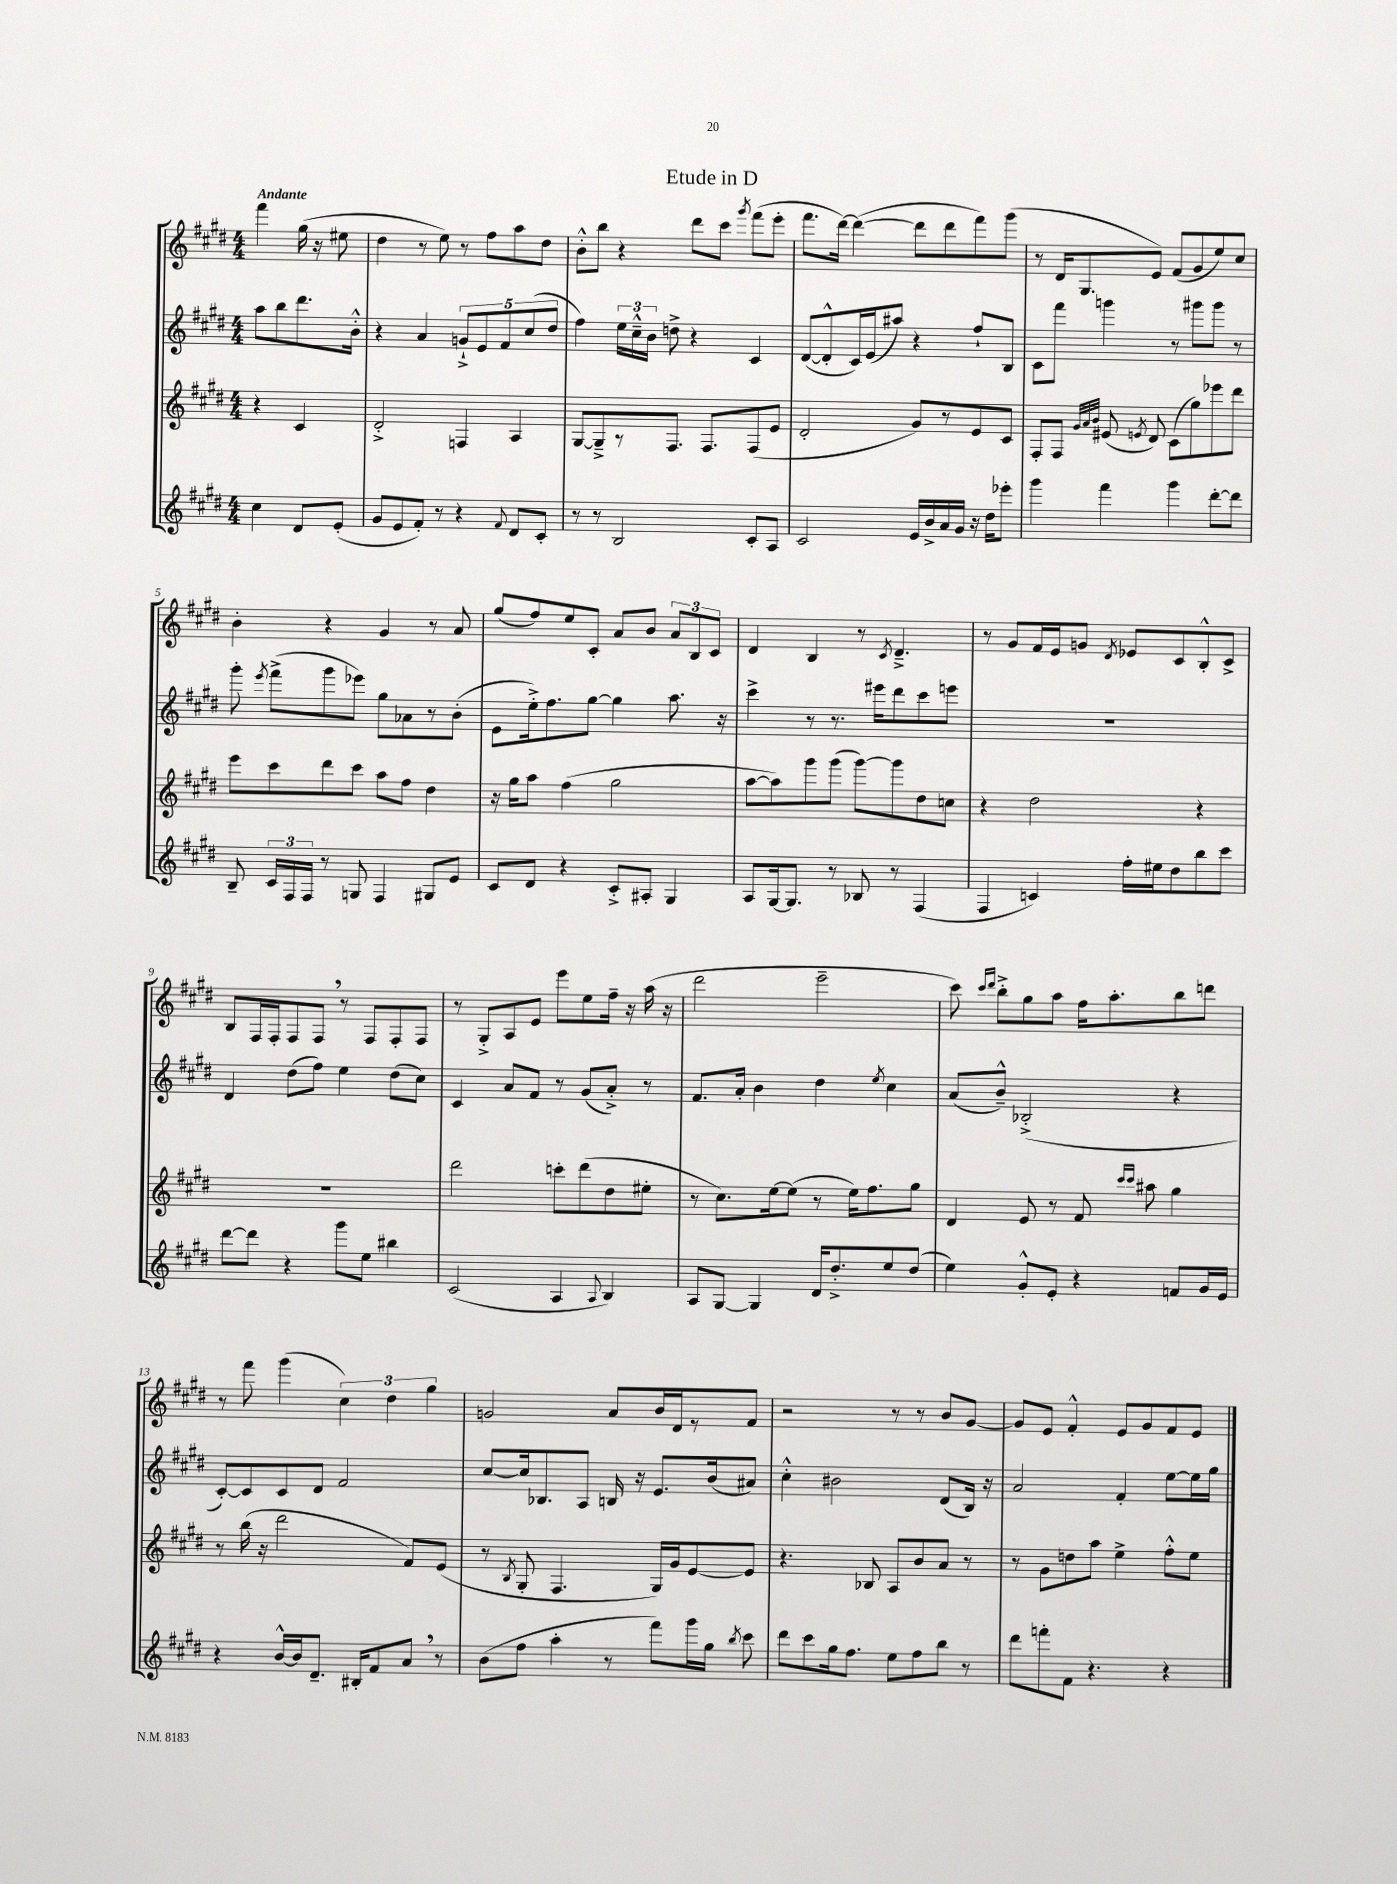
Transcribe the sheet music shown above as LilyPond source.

\header { title = "Etude in D" }
<<
\new StaffGroup <<
\new Staff = "s0" {
    \clef treble \key e \major \numericTimeSignature \time 4/4 \partial 2 \tempo "Andante"
    \autoBeamOff fis'''4 gis''16( r16 eis''8 |
    dis''4 r8 e''8) r8 fis''8[ a''8 dis''8] |
    b'8[-.-^ b''8] r4 dis'''8[ cis'''8] \acciaccatura { gis'''8 } fis'''8[( e'''8]-. |
    fis'''8.[ dis'''16]~) dis'''4~( dis'''8[ dis'''8 fis'''8) gis'''8]( |
    r8 dis'16[ gis8. e'8]) fis'8[( gis'8 e''8) cis''8] |
    b'4-. r4 gis'4 r8 a'8 |
    gis''8[( fis''8) e''8 cis'8]-. a'8[ b'8] \tuplet 3/2 { a'8[ b8 cis'8] } |
    dis'4 b4 r8 \acciaccatura { cis'8 } dis'4.---> |
    r8 gis'8[ fis'16 e'16 g'8] \acciaccatura { dis'8 } ees'8[ cis'8 b8-.-^ cis'8]-> |
    b8[ fis16 fis16-. fis8 fis8] \breathe r8 fis8[ fis8-. fis8] |
    r8 gis8[-.-> a8 e'8] e'''8[ e''8 fis''16]-- r16 a''16( r16 |
    dis'''2 e'''2-- |
    cis'''8) \grace { cis'''16[ dis'''16] } b''8[-.-> gis''8 a''8] fis''16[ a''8.-. b''8 d'''8] |
    r8 fis'''8 gis'''4( \tuplet 3/2 { cis''4) dis''4 gis''4 } |
    g'2 a'8[ b'16 dis'16 r8 fis'8] |
    r2 r8 r8 b'8[ gis'8]~ |
    gis'8[ e'8] fis'4-.-^ e'8[ gis'8 fis'8 e'8] \bar "|." |
}
\new Staff = "s1" {
    \clef treble \key e \major \numericTimeSignature \time 4/4 \partial 2
    \autoBeamOff a''8[ b''8 dis'''8. b'16]-.-^ |
    r4 a'4 \tuplet 5/4 { g'8[-!-> e'8 fis'8 cis''8( dis''8] } |
    fis''4) \tuplet 3/2 { e''16[ cis''16---^ b'16] } d''8-> r4 cis'4 |
    dis'8[~( dis'8-.-^ cis'16) e'16( ais''8]) r4 fis''8[-! b8] |
    cis'8[ fis'''8] g'''4 r8 gis'''8[ gis'''8] r8 |
    gis'''8-. \acciaccatura { e'''8 } fis'''8[->( gis'''8 ees'''8]) gis''8[ aes'8 r8 b'8]-.( |
    e'8[ e''16-.->) fis''8. gis''8]~ gis''4 a''8. r16 |
    cis'''4-> r8 r8. eis'''16[ dis'''8 cis'''8 e'''8] |
    R1 |
    dis'4 dis''8[( fis''8]) e''4 dis''8[( cis''8]) |
    cis'4 a'8[ fis'8] r8 gis'8[( a'8]-.->) r8 |
    fis'8.[ a'16]-. b'4 dis''4 \acciaccatura { e''8 } cis''4 |
    a'8[( b'8]---^) bes2-.->( r4 |
    cis'8[~-.) cis'8 cis'8 dis'8] fis'2 |
    cis''8[~ cis''16 bes8. a8] b16 r16 e'8.[ b'16( ais'8]) |
    cis''4-.-^ bis'2 dis'8[( b16]) r16 |
    a'2 fis'4-. e''8[~ e''16 gis''16] \bar "|." |
}
\new Staff = "s2" {
    \clef treble \key e \major \numericTimeSignature \time 4/4 \partial 2
    \autoBeamOff r4 cis'4 |
    dis'2-.-> f4 a4 |
    gis8[~ gis8---> r8 fis8.] fis8.[ fis8( e'8] |
    dis'2-. gis'8[) r8 e'8 cis'8] |
    fis8[-. fis8] \grace { gis'32[ a'32 b'32] } eis'8( \acciaccatura { e'8 } dis'8) cis'8[( gis''8) ees'''8 dis'''8] |
    e'''8[ cis'''8 dis'''8 cis'''8] a''8[ fis''8] dis''4 |
    r16 gis''16[ a''8] fis''4( gis''2 |
    a''8[~ a''8) gis'''8 gis'''8]( gis'''8[~) gis'''8 dis''8 c''8] |
    r4 dis''2 r4 |
    R1 |
    dis'''2 c'''8[-. dis'''8( dis''8 eis''8]-. |
    r8 cis''8.[) e''16~ e''8]( r8 e''16[) fis''8. gis''8] |
    dis'4 e'8 r8 fis'8 \grace { cis'''16[ cis'''16] } ais''8 gis''4 |
    r8 b''16( r16 dis'''2 fis'8[) e'8]( |
    r8 \acciaccatura { b8 } gis8-. fis4. gis16[) gis'16 e'8~ e'8] |
    r4. bes8 a8[ b'8 a'8] r8 |
    r8 gis'8[ d''8 a''8] e''4-> fis''8[-.-^ e''8] \bar "|." |
}
\new Staff = "s3" {
    \clef treble \key e \major \numericTimeSignature \time 4/4 \partial 2
    \autoBeamOff cis''4 dis'8[ e'8]-.( |
    gis'8[ e'8 fis'8]-.) r8 r4 \appoggiatura { fis'8 } dis'8[ cis'8]-. |
    r8 r8 b2 cis'8[-. a8] |
    cis'2 e'16[ b'16-> a'16 gis'16] r16 dis''16[ ees'''8]-. |
    gis'''4 fis'''4 gis'''4 dis'''8[~-. dis'''8] |
    b8-- \tuplet 3/2 { cis'16[ fis16 fis16] } r8 g8 fis4 gis8[ e'8] |
    cis'8[ dis'8] r4 cis'8[-.-> ais8]-. gis4 |
    a8[ gis16~ gis8.] r8 bes8 r8 fis4( |
    fis4 c'4) fis''16[-. eis''16 dis''8 b''8 cis'''8] |
    dis'''8[~ dis'''8] r4 gis'''8[ e''8] bis''4 |
    cis'2( a4 \appoggiatura { a8 } b4) |
    a8[ gis8]~ gis4 dis'16[ dis''8.-.-> e''8 dis''8]( |
    e''4) gis'8[-.-^ e'8]-. r4 f'8[ gis'16 e'16] |
    r4 b'16[~-^ b'16 dis'8.]-- bis16[-. fis'8 a'8] \breathe r8 |
    b'8[( fis''8] a''4-. r8 fis'''8[) gis'''16 gis''16] \acciaccatura { b''8 } cis'''8 |
    dis'''8[ cis'''8 gis''16 fis''8.] e''8[ fis''8 b''8] r8 |
    dis'''8[ f'''8-. fis'8] r4. r4 \bar "|." |
}
>>
>>
